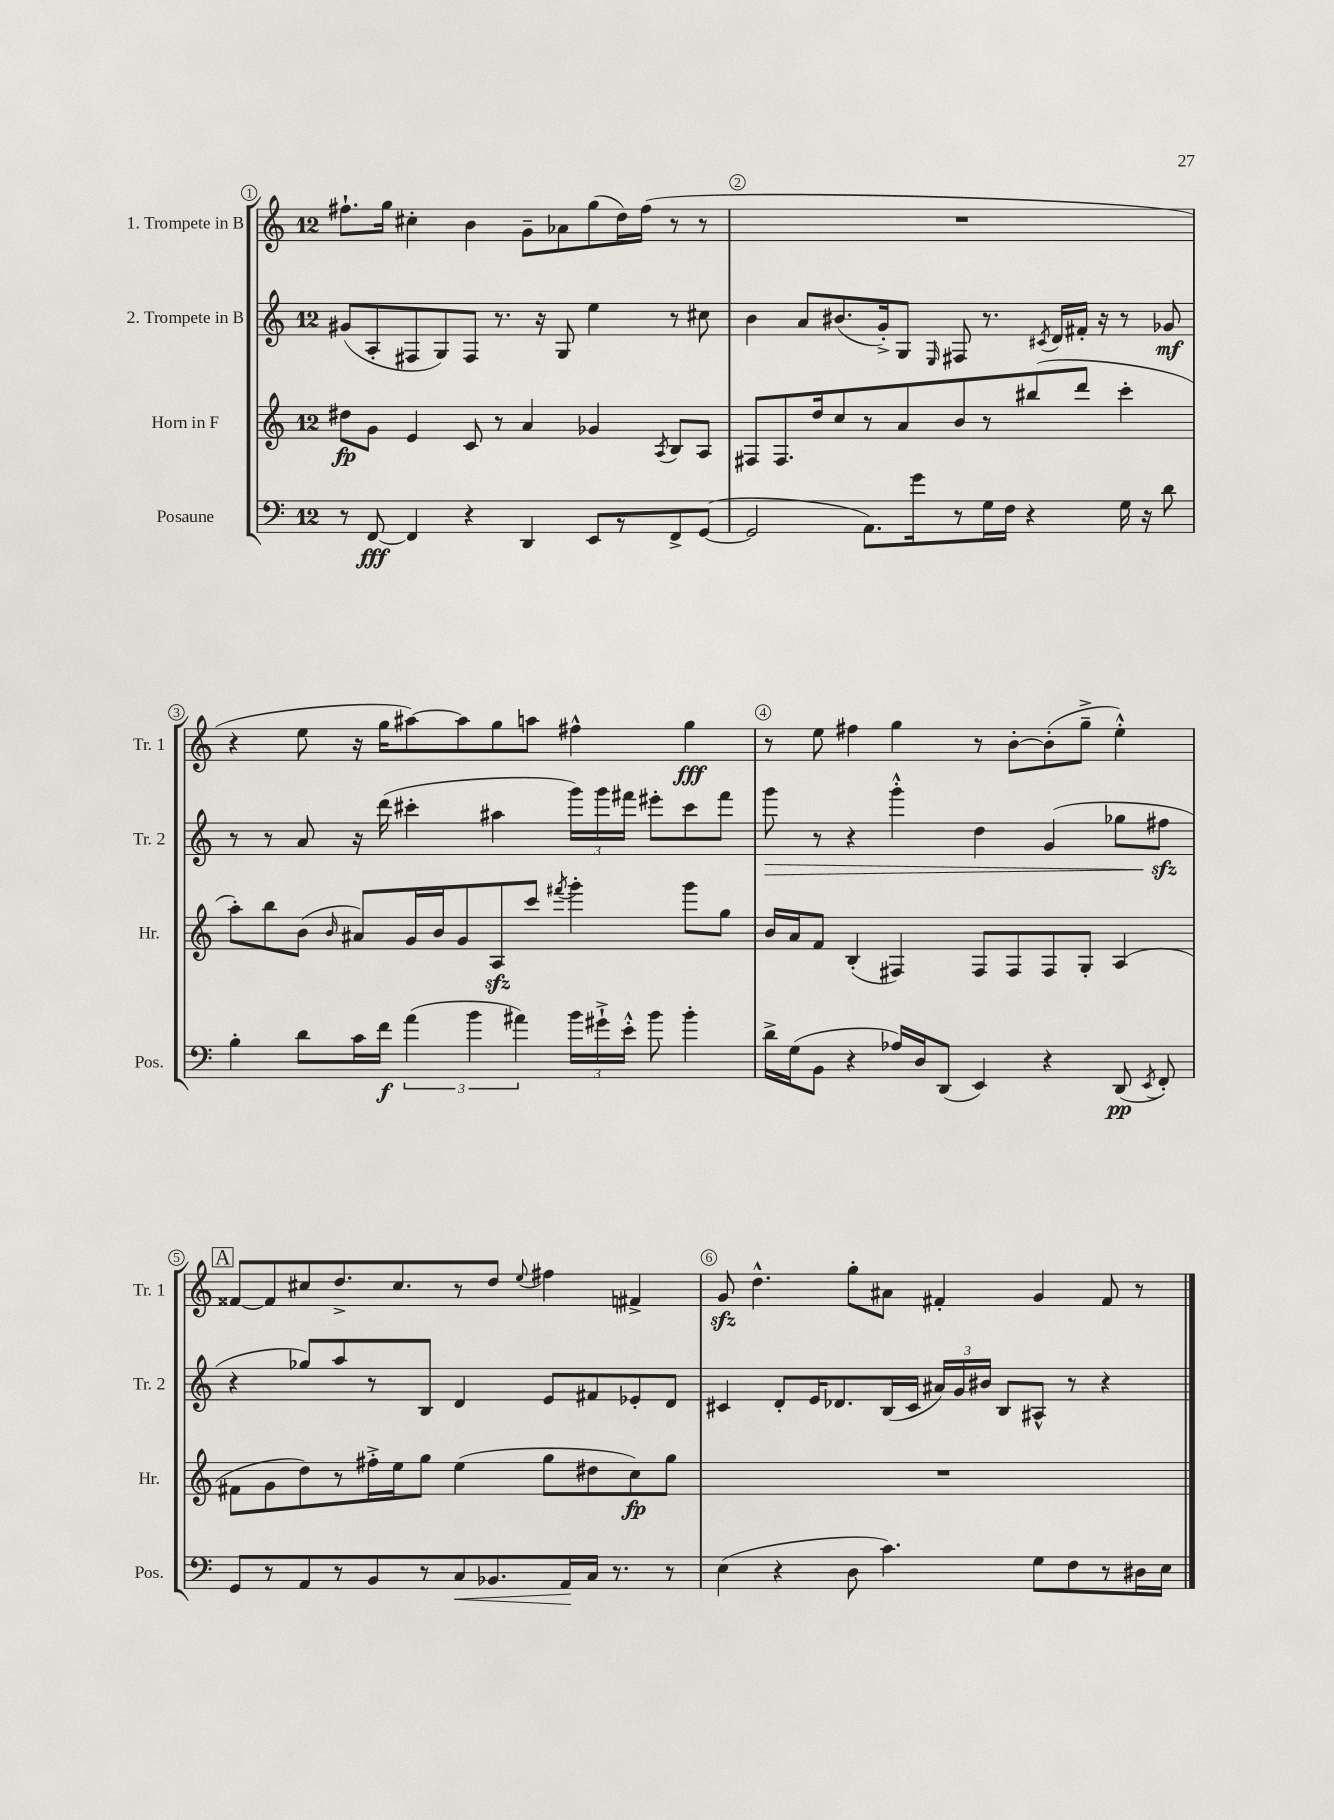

**kern	**kern	**kern	**kern
*staff4	*staff3	*staff2	*staff1
*clefF4	*clefG2	*clefG2	*clefG2
*k[]	*k[]	*k[]	*k[]
*M12/8	*M12/8	*M12/8	*M12/8
8r	8dd#	(8g#	8.ff#`
[8FF	8g	8A'	.
.	.	.	16gg
4FF]	4e	8F#	4cc#'
.	.	8G)	.
4r	8c	8F#	4b
.	8r	8.r	.
4DD	4a	.	8g~
.	.	16r	.
.	.	8G	8a-
8EE	4g-	4ee	(8gg
8r	.	.	16dd)
.	.	.	(16ff#
.	8qA	.	.
8FF^	8B	8r	8r
([8GG	8A	8cc#	8r
=	=	=	=
2GG]	8F#	4b	1.r
.	8.F#	.	.
.	.	8a	.
.	16dd	.	.
.	8cc	(8.b#	.
8.AA)	8r	.	.
.	.	16g'^)	.
.	8a	8G	.
16g	.	.	.
.	.	16qqE	.
8r	8b	8F#	.
16G	8r	8.r	.
16F	.	.	.
4r	(8bb#	.	.
.	.	8qc#	.
.	.	16d	.
.	8ddd	16f#'	.
.	.	16r	.
16G	4ccc'	8r	.
16r	.	.	.
8d	.	8g-	.
=	=	=	=
4B'	8aa')	8r	4r
.	8bb	8r	.
8d	(8b	8a	8ee
.	16qqb	.	.
16c	8a#)	16r	16r
16f	.	(16ddd	16gg
(6a	16g	4ccc#'	[8aa#)
.	16b	.	.
.	8g	.	8aa#]
6b	.	.	.
.	8A	4aa#	8gg
6a#)	.	.	.
.	8ccc	.	8aa
.	8qfff#	.	.
24b	4ggg'	24ggg)	4ff#^^
24g#`^	.	24ggg	.
24e'^^	.	24fff#	.
8b	.	8eee#'	.
4b'	8ggg	8ccc#	4gg
.	8gg	8fff#	.
=	=	=	=
16d^	16b	8ggg	8r
(16G	16a	.	.
8BB	8f	8r	8ee
4r	(4B'	4r	4ff#
16A-)	4F#)	4ggg'^^	4gg
16D	.	.	.
(8DD	.	.	.
4EE)	8F#	4dd	8r
.	8F#	.	[8b'
4r	8F#	(4g	(8b']
.	8G'	.	8gg~^
(8DD	(4A	8gg-	4ee'^^)
8qEE	.	.	.
8FF')	.	8ff#	.
=	=	=	=
8GG	8f#	4r	[8f##
8r	8g	.	8f##]
8AA	8dd)	8gg-)	8cc#
8r	8r	8aa	8.dd^
8BB	16ff#'^	8r	.
.	16ee	.	8.cc#
8r	8gg	8B	.
8C	(4ee	4d	8r
8.BB-	.	.	8dd
.	.	.	8qqee
.	8gg	8e	4ff#
16AA	.	.	.
16C	8dd#	8f#	.
8.r	.	.	.
.	8cc)	8e-'	4f#^
8r	8gg	8d	.
=	=	=	=
(4E	1.r	4c#	8g
.	.	.	4.dd^^
4r	.	8d'	.
.	.	16e	.
.	.	8.d-	.
8D	.	.	8gg'
4.c)	.	(16B	8a#
.	.	16c#	.
.	.	24a#)	4f#'
.	.	24g	.
.	.	24b#	.
.	.	8B	.
8G	.	8A#^^	4g
8F	.	8r	.
8r	.	4r	8f#
16D#	.	.	8r
16E	.	.	.
==	==	==	==
*-	*-	*-	*-
